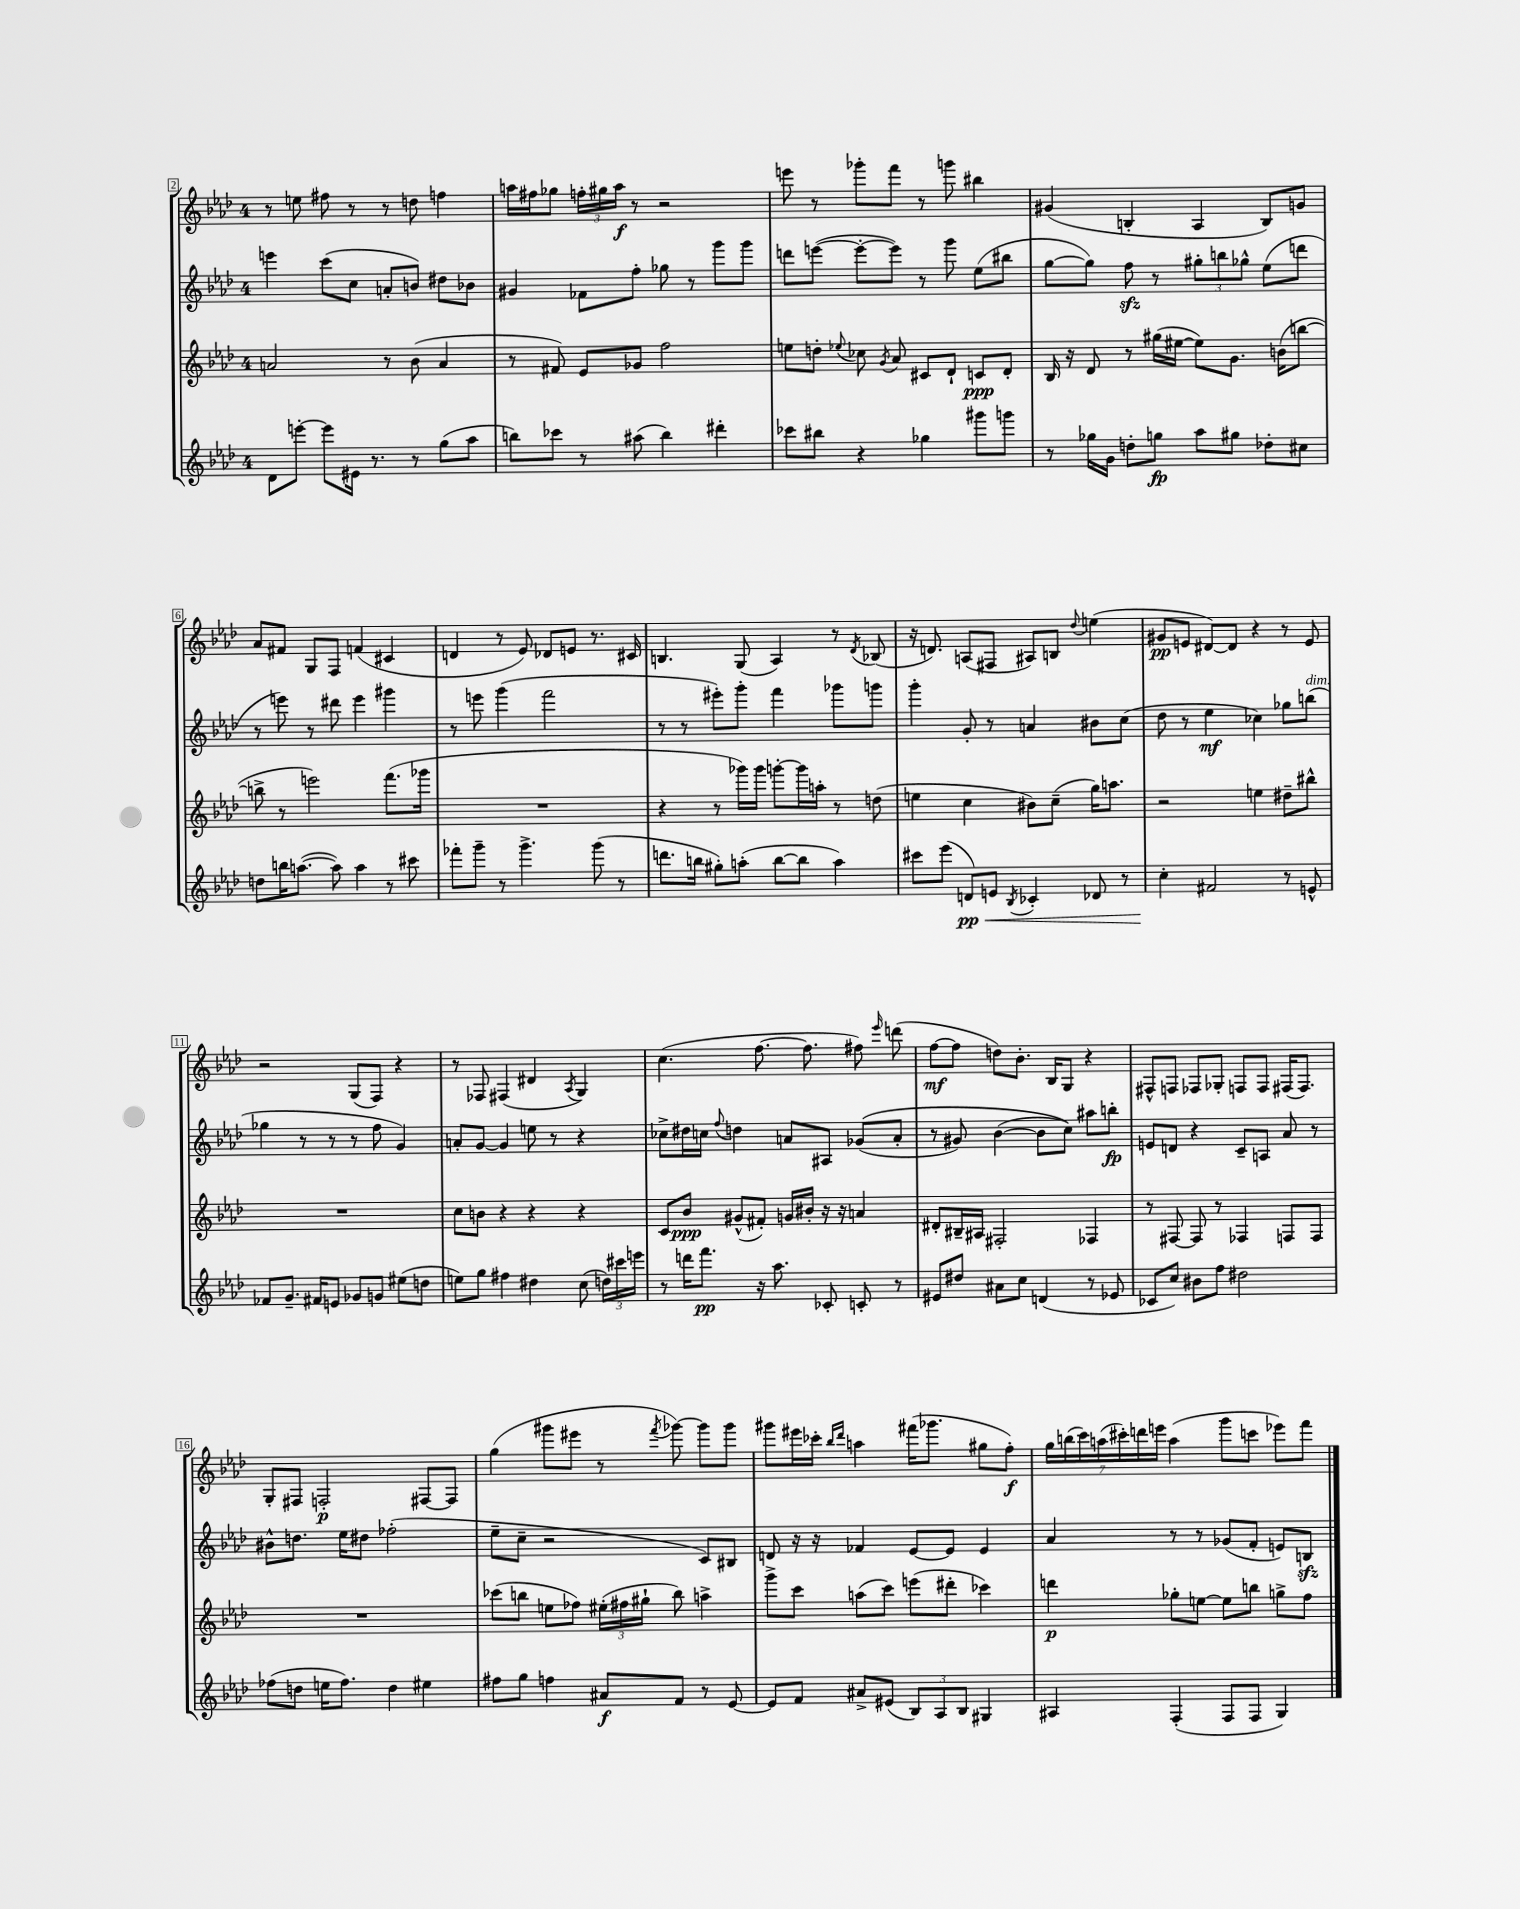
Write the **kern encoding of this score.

**kern	**dynam	**kern	**dynam	**kern	**dynam	**kern	**dynam
*part4	*part4	*part3	*part3	*part2	*part2	*part1	*part1
*staff4	*staff4	*staff3	*staff3	*staff2	*staff2	*staff1	*staff1
*clefG2	*	*clefG2	*	*clefG2	*	*clefG2	*
*k[b-e-a-d-]	*	*k[b-e-a-d-]	*	*k[b-e-a-d-]	*	*k[b-e-a-d-]	*
*M4/4	*	*M4/4	*	*M4/4	*	*M4/4	*
=2	=2	=2	=2	=2	=2	=2	=2
8d-\L	.	2an/	.	4eeen\	.	8r	.
[8eeen'\J	.	.	.	.	.	8een\	.
8eee\L]	.	.	.	(8ccc\L	.	8ff#X\	.
16e#X\Jk	.	.	.	8cc\J	.	8r	.
8.r	.	.	.	.	.	.	.
.	.	8r	.	8an'/L	.	8r	.
8r	.	(8b-\	.	8bn/J)	.	8ddn\	.
(8gg\L	.	4a/	.	8dd#X\L	.	4ffn\	.
8aa-\J	.	.	.	8b-X\J	.	.	.
=3	=3	=3	=3	=3	=3	=3	=3
8bbn\L)	.	8r	.	4g#X/	.	16aan\LL	.
.	.	.	.	.	.	16ff#X\J	.
8ccc-X\J	.	8f#X/)	.	.	.	8gg-X\J	.
8r	.	8e-/L	.	8f-X\L	.	24ffn'\LL	.
.	.	.	.	.	.	24gg#X\	.
.	.	.	.	.	.	24aa\JJ	f
(8aa#X\	.	8g-X/J	.	8ff'\J	.	8r	.
4bb\)	.	2ff\	.	8gg-X\	.	2r	.
.	.	.	.	8r	.	.	.
4ddd#X'\	.	.	.	8ggg\L	.	.	.
.	.	.	.	8ggg\J	.	.	.
=4	=4	=4	=4	=4	=4	=4	=4
8ccc-X\L	.	8een\L	.	8dddn\L	.	8eeen\	.
8bb#X\J	.	8ddn'\J	.	([8eeen\J	.	8r	.
.	.	8qqee-X/	.	.	.	.	.
4r	.	8cc-X\	.	8eee'\L_	.	8ggg-X'\L	.
.	.	8qg/	.	.	.	.	.
.	.	8a-/	.	8eee\J])	.	8fff\J	.
4gg-X\	.	8c#X/L	.	8r	.	8r	.
.	.	8d-`/J	.	8ggg\	.	8gggn\	.
8ggg#X\L	.	8cn/L	ppp	(8ee-\L	.	4bb#X\	.
8gggn\J	.	8d-'/J	.	8bb#X\J	.	.	.
=5	=5	=5	=5	=5	=5	=5	=5
8r	.	16B-/	.	[8gg\L	.	(4g#X/	.
.	.	16r	.	.	.	.	.
16gg-X\LL	.	8d-/	.	8gg\J])	.	.	.
16g\JJ	.	.	.	.	.	.	.
8ddn'\L	.	8r	.	8ffzz\	.	4Bn'/	.
8ggn\J	fp	(16gg#X\LL	.	8r	.	.	.
.	.	[16ee#X\JJ	.	.	.	.	.
8aa-\L	.	8ee#\L])	.	12gg#X'\L	.	4A-/	.
.	.	.	.	12bbn\	.	.	.
8gg#X\J	.	8.g\J	.	.	.	.	.
.	.	.	.	12gg-X^^\J	.	.	.
8dd-X'\L	.	.	.	(8ee-\L	.	8B/L)	.
.	.	(16bn\KL	.	.	.	.	.
8cc#X\J	.	[8bbn\J	.	8dddn\J	.	8gn/J	.
!!LO:LB:g=z
=6	=6	=6	=6	=6	=6	=6	=6
8ddn\L	.	8bbn^\]	.	8r	.	8a-/L	.
16bbn\K	.	8r	.	8eeen\)	.	8f#X/J	.
([8.aan\J	.	.	.	.	.	.	.
.	.	2eeen\)	.	8r	.	8G/L	.
8aa\])	.	.	.	8ddd#X\	.	8F/J	.
4aa\	.	.	.	4eee\	.	(4fn/	.
8r	.	(8.fff\L	.	4ggg#X\	.	4c#X/	.
8ccc#X\	.	.	.	.	.	.	.
.	.	16ggg-X\Jk	.	.	.	.	.
=7	=7	=7	=7	=7	=7	=7	=7
8fff-X'\L	.	1r	.	8r	.	4dn/	.
8ggg~\J	.	.	.	8eeen\	.	.	.
8r	.	.	.	(4ggg\	.	8r	.
4.ggg^\	.	.	.	.	.	8e-/)	.
.	.	.	.	2fff\	.	8d-X/L	.
.	.	.	.	.	.	8en/J	.
(8ggg\	.	.	.	.	.	8.r	.
8r	.	.	.	.	.	.	.
.	.	.	.	.	.	16c#X/	.
=8	=8	=8	=8	=8	=8	=8	=8
8.dddn\L	.	4r	.	8r	.	4.Bn/	.
.	.	.	.	8r	.	.	.
16bbn\Jk	.	.	.	.	.	.	.
8gg#X'\L)	.	8r	.	8eee#X'\L)	.	.	.
(8aan'\J	.	16ggg-X\LL)	.	8ggg'\J	.	(8G/	.
.	.	16ggg-\JJ	.	.	.	.	.
[8bb\L	.	[8gggn'\L	.	4fff\	.	4A-/)	.
8bb\J]	.	16ggg\L]	.	.	.	.	.
.	.	16aan'\JJ	.	.	.	.	.
4aa\)	.	8r	.	8ggg-X\L	.	8r	.
.	.	.	.	.	.	8qd-/	.
.	.	(8ddn\	.	8gggn\J	.	(8B-X/	.
=9	=9	=9	=9	=9	=9	=9	=9
8ccc#X\L	.	4een\	.	4ggg'\	.	16r	.
.	.	.	.	.	.	8.dn/)	.
(8eee-\J	.	.	.	.	.	.	.
!	!LO:HP:b	!	!	!	!	!	!
8dn/L)	< pp	4cc\	.	8g'/	.	(8An/L	.
8en/J	.	.	.	8r	.	8F#X/J	.
8qB-/	.	.	.	.	.	.	.
4c-X'/	.	8b#X\L)	.	4an/	.	8A#X/L)	.
.	.	(8cc~\J	.	.	.	8Bn/J	.
.	.	.	.	.	.	8qqdd-/	.
8d-X/	.	16gg\KL)	.	8b#X\L	.	(4een\	.
.	.	8.aan\J	.	.	.	.	.
8r	.	.	.	(8cc\J	.	.	.
=10	=10	=10	=10	=10	=10	=10	=10
4cc'\	.	2r	.	8dd-\	.	8g#X/L	pp
.	.	.	.	8r	.	8en/J	.
2f#X/	[	.	.	4ee-\	mf	[8d#X/L)	.
.	.	.	.	.	.	8d#/J]	.
.	.	4een\	.	4cc-X\)	.	4r	.
8r	.	8dd#X~\L	.	8gg-X\L	.	8r	.
!	!	!	!	!LO:TX:a:i:t=dim.	!	!	!
8en^^/	.	8bb#X^^\J	.	(8bbn\J	.	8e/	.
!!LO:LB:g=z
=11	=11	=11	=11	=11	=11	=11	=11
8f-X/L	.	1r	.	4gg-X\	.	2r	.
8.g~/J	.	.	.	.	.	.	.
.	.	.	.	8r	.	.	.
16f#X/KL	.	.	.	.	.	.	.
8en/J	.	.	.	8r	.	.	.
8g-X/L	.	.	.	8r	.	(8G/L	.
8gn/J	.	.	.	8ff\	.	8F/J)	.
(8ee#X\L	.	.	.	4g/)	.	4r	.
8ddn\J	.	.	.	.	.	.	.
=12	=12	=12	=12	=12	=12	=12	=12
8een\L)	.	8cc\L	.	8an'/L	.	8r	.
8gg\J	.	8bn\J	.	[8g/J	.	8F-X/	.
4ff#X\	.	4r	.	4g/]	.	(4F#X/	.
4dd#X\	.	4r	.	8een\	.	4d#X/	.
.	.	.	.	8r	.	.	.
.	.	.	.	.	.	8qA-/	.
(8cc\	.	4r	.	4r	.	4G/)	.
24ddn\LL)	.	.	.	.	.	.	.
24ccc#X\	.	.	.	.	.	.	.
24eeen\JJ	.	.	.	.	.	.	.
=13	=13	=13	=13	=13	=13	=13	=13
8r	.	8c/L	.	8cc-X^\L	.	(4.cc\	.
16dddn\KL	.	8b-/J	ppp	16dd#X\L	.	.	.
8.fff\J	pp	.	.	16ccn\JJ	.	.	.
.	.	.	.	8qqff/	.	.	.
.	.	(8g#X^^/L	.	4ddn\	.	.	.
16r	.	8f#X'/J)	.	.	.	[8.ff\	.
8.aa-\	.	.	.	.	.	.	.
.	.	16gn/LL	.	8an/L	.	.	.
.	.	16b#X'/JJ	.	.	.	8.ff\]	.
8c-X'/	.	16r	.	8A#X/J	.	.	.
.	.	16r	.	.	.	.	.
8cn'/	.	4an/	.	((8g-X/L	.	8ff#X\)	.
.	.	.	.	.	.	16qqeee-/	.
8r	.	.	.	8a'/J	.	(8dddn\	.
=14	=14	=14	=14	=14	=14	=14	=14
8e#X/L	.	8d#X'/L	.	8r	.	[8ff\L	mf
8dd#X/J	.	16B#X~/L	.	8g#X/)	.	8ff\J]	.
.	.	16A#X/JJ	.	.	.	.	.
8a#X\L	.	2F#X'/	.	([4b-\	.	8ddn\L)	.
8cc\J	.	.	.	.	.	8.b-'\J	.
(4dn/	.	.	.	8b-\L]	.	.	.
.	.	.	.	.	.	16B-/KL	.
.	.	.	.	8cc\J))	.	8G/J	.
8r	.	4F-X/	.	8aa#X\L	.	4r	.
8e-X/	.	.	.	8bbn'\J	fp	.	.
=15	=15	=15	=15	=15	=15	=15	=15
8c-X/L	.	8r	.	8en/L	.	8F#X^^/L	.
8cc/J)	.	[8F#X/	.	8dn/J	.	8Fn/J	.
8b#X\L	.	8F#/]	.	4r	.	8F-X/L	.
8ff\J	.	8r	.	.	.	8G-X'/J	.
2dd#X\	.	4F-X/	.	8c~/L	.	8Fn/L	.
.	.	.	.	8An/J	.	8F/J	.
.	.	8Fn/L	.	8a-/	.	(16F#X/KL	.
.	.	.	.	.	.	8.F#/J)	.
.	.	8F/J	.	8r	.	.	.
!!LO:LB:g=z
=16	=16	=16	=16	=16	=16	=16	=16
(8ff-X\L	.	1r	.	8b#X^^\L	.	8G'/L	.
8ddn\J	.	.	.	8.ddn\J	.	8F#X/J	.
16een\KL	.	.	.	.	.	2Fn'/	p
8.ff-\J)	.	.	.	16ee-\KL	.	.	.
.	.	.	.	8dd#X\J	.	.	.
4dd\	.	.	.	(2ff-X'\	.	.	.
4ee#X\	.	.	.	.	.	[8F#X/L	.
.	.	.	.	.	.	8F#/J]	.
=17	=17	=17	=17	=17	=17	=17	=17
8ff#X\L	.	(8ccc-X\L	.	8ee-~\L	.	(4gg\	.
8gg\J	.	8bbn\J	.	8cc~\J	.	.	.
4ffn\	.	8een\L	.	2r	.	8ggg#X\L	.
.	.	8ff-X\J)	.	.	.	8eee#X\J	.
8a#X/L	f	(24ee#X'\LL	.	.	.	8r	.
.	.	24ff#X\	.	.	.	.	.
.	.	24gg#X`\JJ	.	.	.	.	.
.	.	.	.	.	.	8qfff/	.
8f/J	.	8bb\)	.	.	.	[8ggg-X\)	.
8r	.	4aan^\	.	8c/L)	.	8ggg-\L]	.
[8e-/	.	.	.	8B#X/J	.	8ggg-\J	.
=18	=18	=18	=18	=18	=18	=18	=18
8e-/L]	.	8ggg^\L	.	8dn/	.	8ggg#X\L	.
8f/J	.	8ccc\J	.	16r	.	16eee#X\L	.
.	.	.	.	16r	.	16ccc-X'\JJ	.
.	.	.	.	.	.	16qqbb-/LL	.
.	.	.	.	.	.	16qqddd-/JJ	.
8a#X^/L	.	(8aan\L	.	4f-X/	.	4aan\	.
(8e#X/J	.	8ccc\J)	.	.	.	.	.
12B-/L)	.	(8eeen\L	.	[8e-/L	.	(16fff#X\KL	.
.	.	.	.	.	.	8.ggg-X\J	.
12A-/	.	.	.	.	.	.	.
.	.	8ddd#X'\J	.	8e-/J]	.	.	.
12B-/J	.	.	.	.	.	.	.
4G#X/	.	4ccc-X\)	.	4e-/	.	8gg#X\L	.
.	.	.	.	.	.	8ff'\J)	f
=19	=19	=19	=19	=19	=19	=19	=19
4A#X/	.	4dddn\	p	4a-/	.	28gg\LL	.
.	.	.	.	.	.	(28bbn\	.
.	.	.	.	.	.	28ccc\)	.
.	.	.	.	.	.	(28aan\	.
.	.	.	.	.	.	28ccc#X'\)	.
.	.	.	.	.	.	28dddn\	.
.	.	.	.	.	.	28eeen\JJ	.
(4F'/	.	8gg-X'\L	.	8r	.	(4aa\	.
.	.	[8een\J	.	8r	.	.	.
8F/L	.	8ee\L]	.	(8g-X/L	.	8ggg\L	.
8F/J	.	8bbn\J	.	8f'/J	.	8cccn\J	.
4G/)	.	8ggn^\L	.	8en/L)	.	8eee-X\L)	.
.	.	8ff\J	.	8Bnzz/J	.	8fff\J	.
==	==	==	==	==	==	==	==
*-	*-	*-	*-	*-	*-	*-	*-
